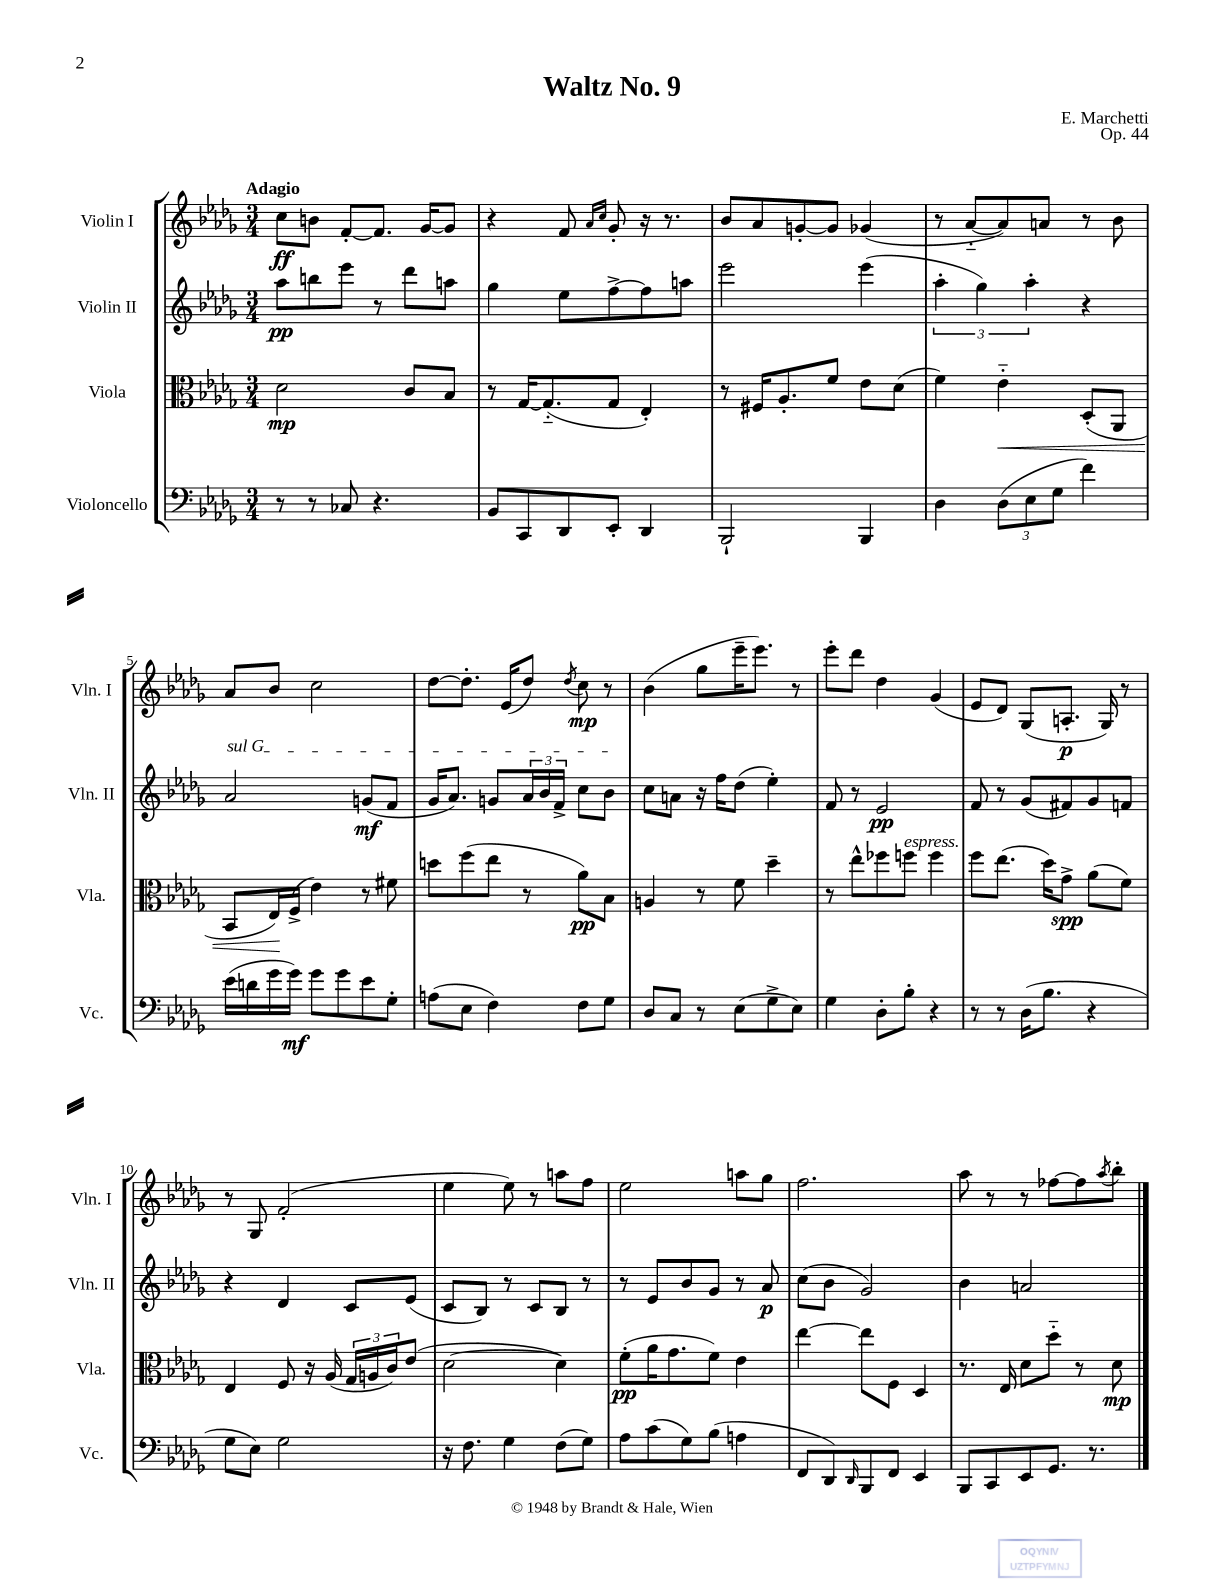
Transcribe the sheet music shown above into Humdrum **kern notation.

**kern	**dynam	**kern	**dynam	**kern	**dynam	**kern	**dynam
*part4	*part4	*part3	*part3	*part2	*part2	*part1	*part1
*staff4	*staff4	*staff3	*staff3	*staff2	*staff2	*staff1	*staff1
*I"Violoncello	*	*I"Viola	*	*I"Violin II	*	*I"Violin I	*
*I'Vc.	*	*I'Vla.	*	*I'Vln. II	*	*I'Vln. I	*
*clefF4	*	*clefC3	*	*clefG2	*	*clefG2	*
*k[b-e-a-d-g-]	*	*k[b-e-a-d-g-]	*	*k[b-e-a-d-g-]	*	*k[b-e-a-d-g-]	*
*M3/4	*	*M3/4	*	*M3/4	*	*M3/4	*
=1	=1	=1	=1	=1	=1	=1	=1
!	!	!	!	!	!	!LO:TX:a:B:t=Adagio	!
8r	.	2d-\	mp	8aa-\L	pp	8cc\L	ff
8r	.	.	.	8bbn\	.	8bn\J	.
8C-X/	.	.	.	8eee-\J	.	[8f'/L	.
4.r	.	.	.	8r	.	8.f/J]	.
.	.	8c/L	.	8ddd-\L	.	.	.
.	.	.	.	.	.	[16g-/KL	.
.	.	8B-/J	.	8aan\J	.	8g-/J]	.
=2	=2	=2	=2	=2	=2	=2	=2
8BB-/L	.	8r	.	4gg-\	.	4r	.
8CC/	.	[16G-/KL	.	.	.	.	.
.	.	(8.G-/]	.	.	.	.	.
8DD-/	.	.	.	8ee-\L	.	8f/	.
.	.	.	.	.	.	16qqa-/LL	.
.	.	.	.	.	.	16qqcc/JJ	.
8EE-'/J	.	8G-/J	.	[8ff^\	.	8g-'/	.
4DD-/	.	4E-'/)	.	8ff\]	.	16r	.
.	.	.	.	.	.	8.r	.
.	.	.	.	8aan\J	.	.	.
=3	=3	=3	=3	=3	=3	=3	=3
2BBB-`/	.	8r	.	2eee-\	.	8b-/L	.
.	.	16F#X/KL	.	.	.	8a-/	.
.	.	8.A-'/	.	.	.	.	.
.	.	.	.	.	.	[8gn'/	.
.	.	8f/J	.	.	.	8g/J]	.
4BBB-/	.	8e-\L	.	(4eee-\	.	(4g-X/	.
.	.	(8d-\J	.	.	.	.	.
=4	=4	=4	=4	=4	=4	=4	=4
4D-\	.	4f\)	.	6aa-'\	.	8r	.
.	.	.	.	.	.	[8a-/L	.
.	.	.	.	6gg-\)	.	.	.
!	!	!	!LO:HP:b	!	!	!	!
(12D-\L	.	4e-\	<	.	.	8a-/])	.
12E-\	.	.	.	6aa-'\	.	.	.
.	.	.	.	.	.	8an/J	.
12G-\J	.	.	.	.	.	.	.
4f\)	.	(8D-'/L	.	4r	.	8r	.
.	.	8AA-/J	.	.	.	8b-\	.
!!LO:LB:g=z
=5	=5	=5	=5	=5	=5	=5	=5
!	!	!	!	!LO:TX:a:i:t=sul G	!	!	!
(16e-\LL	.	8BB-/L	.	2a-/	.	8a-/L	.
16dn\	.	.	.	.	.	.	.
16g-\	.	16E-/L)	.	.	.	8b-/J	.
16g-\JJ)	mf	(16F^/JJ	[	.	.	.	.
8g-\L	.	4e-\)	.	.	.	2cc\	.
8g-\	.	.	.	.	.	.	.
8e-\	.	8r	.	(8gn/L	mf	.	.
8G-'\J	.	8f#X\	.	8f/J	.	.	.
=6	=6	=6	=6	=6	=6	=6	=6
(8An\L	.	8ddn\L	.	16g-/KL	.	[8dd-\L	.
.	.	.	.	8.a-/J)	.	.	.
8E-\J	.	(8ff\	.	.	.	8.dd-'\J]	.
4F\)	.	8ee-\J	.	8gn/L	.	.	.
.	.	.	.	.	.	(16e-/KL	.
.	.	8r	.	24a-/L	.	8dd-/J)	.
.	.	.	.	24b-/	.	.	.
.	.	.	.	24f^/JJ	.	.	.
.	.	.	.	.	.	8qdd-/	.
8F\L	.	8a-\L)	pp	8cc\L	.	8cc\	mp
8G-\J	.	8B-\J	.	8b-\J	.	8r	.
=7	=7	=7	=7	=7	=7	=7	=7
8D-/L	.	4An/	.	8cc\L	.	(4b-\	.
8C/J	.	.	.	8an\J	.	.	.
8r	.	8r	.	16r	.	8gg-\L	.
.	.	.	.	16ff\KL	.	.	.
(8E-\L	.	8f\	.	(8dd-\J	.	16eee-~\K	.
.	.	.	.	.	.	8.eee-\J)	.
8G-^\	.	4dd-~\	.	4ee-'\)	.	.	.
8E-\J)	.	.	.	.	.	8r	.
=8	=8	=8	=8	=8	=8	=8	=8
4G-\	.	8r	.	8f/	.	8eee-'\L	.
.	.	8ee-^^\L	.	8r	.	8ddd-\J	.
8D-'\L	.	8ff-X\	.	2e-/	pp	4dd-\	.
!	!	!LO:TX:a:i:t=espress.	!	!	!	!	!
8B-'\J	.	8ffn\J	.	.	.	.	.
4r	.	4ff\	.	.	.	(4g-/	.
=9	=9	=9	=9	=9	=9	=9	=9
8r	.	8ff\L	.	8f/	.	8e-/L	.
8r	.	(8.ee-\J	.	8r	.	8d-/J)	.
(16D-\KL	.	.	.	(8g-/L	.	(8G-/L	.
8.B-\J	.	16dd-\KL)	.	.	.	.	.
.	.	8g-^\J	spp	8f#X/)	.	8.An'/J	p
4r	.	(8a-\L	.	8g-/	.	.	.
.	.	.	.	.	.	16G-/)	.
.	.	8f\J)	.	8fn/J	.	8r	.
!!LO:LB:g=z
=10	=10	=10	=10	=10	=10	=10	=10
8G-\L	.	4E-/	.	4r	.	8r	.
8E-\J)	.	.	.	.	.	8G-/	.
2G-\	.	8F/	.	4d-/	.	(2f'/	.
.	.	16r	.	.	.	.	.
.	.	(16A-/	.	.	.	.	.
.	.	24G-/LL	.	8c/L	.	.	.
.	.	24An/	.	.	.	.	.
.	.	24c/J)	.	.	.	.	.
.	.	(8e-/J	.	(8e-/J	.	.	.
=11	=11	=11	=11	=11	=11	=11	=11
16r	.	[2d-\	.	8c/L	.	4ee-\	.
8.F\	.	.	.	.	.	.	.
.	.	.	.	8B-/J)	.	.	.
4G-\	.	.	.	8r	.	8ee-\)	.
.	.	.	.	8c/L	.	8r	.
(8F\L	.	4d-\])	.	8B-/J	.	8aan\L	.
8G-\J)	.	.	.	8r	.	8ff\J	.
=12	=12	=12	=12	=12	=12	=12	=12
8A-\L	.	(8f'\L	pp	8r	.	2ee-\	.
(8c\	.	16a-\K	.	8e-/L	.	.	.
.	.	8.g-\	.	.	.	.	.
8G-\)	.	.	.	8b-/	.	.	.
(8B-\J	.	8f\J)	.	8g-/J	.	.	.
4An\	.	4e-\	.	8r	.	8aan\L	.
.	.	.	.	8a-/	p	8gg-\J	.
=13	=13	=13	=13	=13	=13	=13	=13
8FF/L	.	[4ee-\	.	(8cc\L	.	2.ff\	.
8DD-/)	.	.	.	8b-\J	.	.	.
16qqDD-/	.	.	.	.	.	.	.
8BBB-/	.	8ee-\L]	.	2g-/)	.	.	.
8FF/J	.	8F\J	.	.	.	.	.
4EE-/	.	4D-/	.	.	.	.	.
=14	=14	=14	=14	=14	=14	=14	=14
8BBB-/L	.	8.r	.	4b-\	.	8aa-\	.
8CC/	.	.	.	.	.	8r	.
.	.	16E-/	.	.	.	.	.
8EE-/	.	8d-\L	.	2an/	.	8r	.
8.GG-/J	.	8dd-\J	.	.	.	[8ff-X\L	.
.	.	8r	.	.	.	8ff-\]	.
8.r	.	.	.	.	.	.	.
.	.	.	.	.	.	8qaa-/	.
.	.	8d-\	mp	.	.	8bb-'\J	.
==	==	==	==	==	==	==	==
*-	*-	*-	*-	*-	*-	*-	*-
